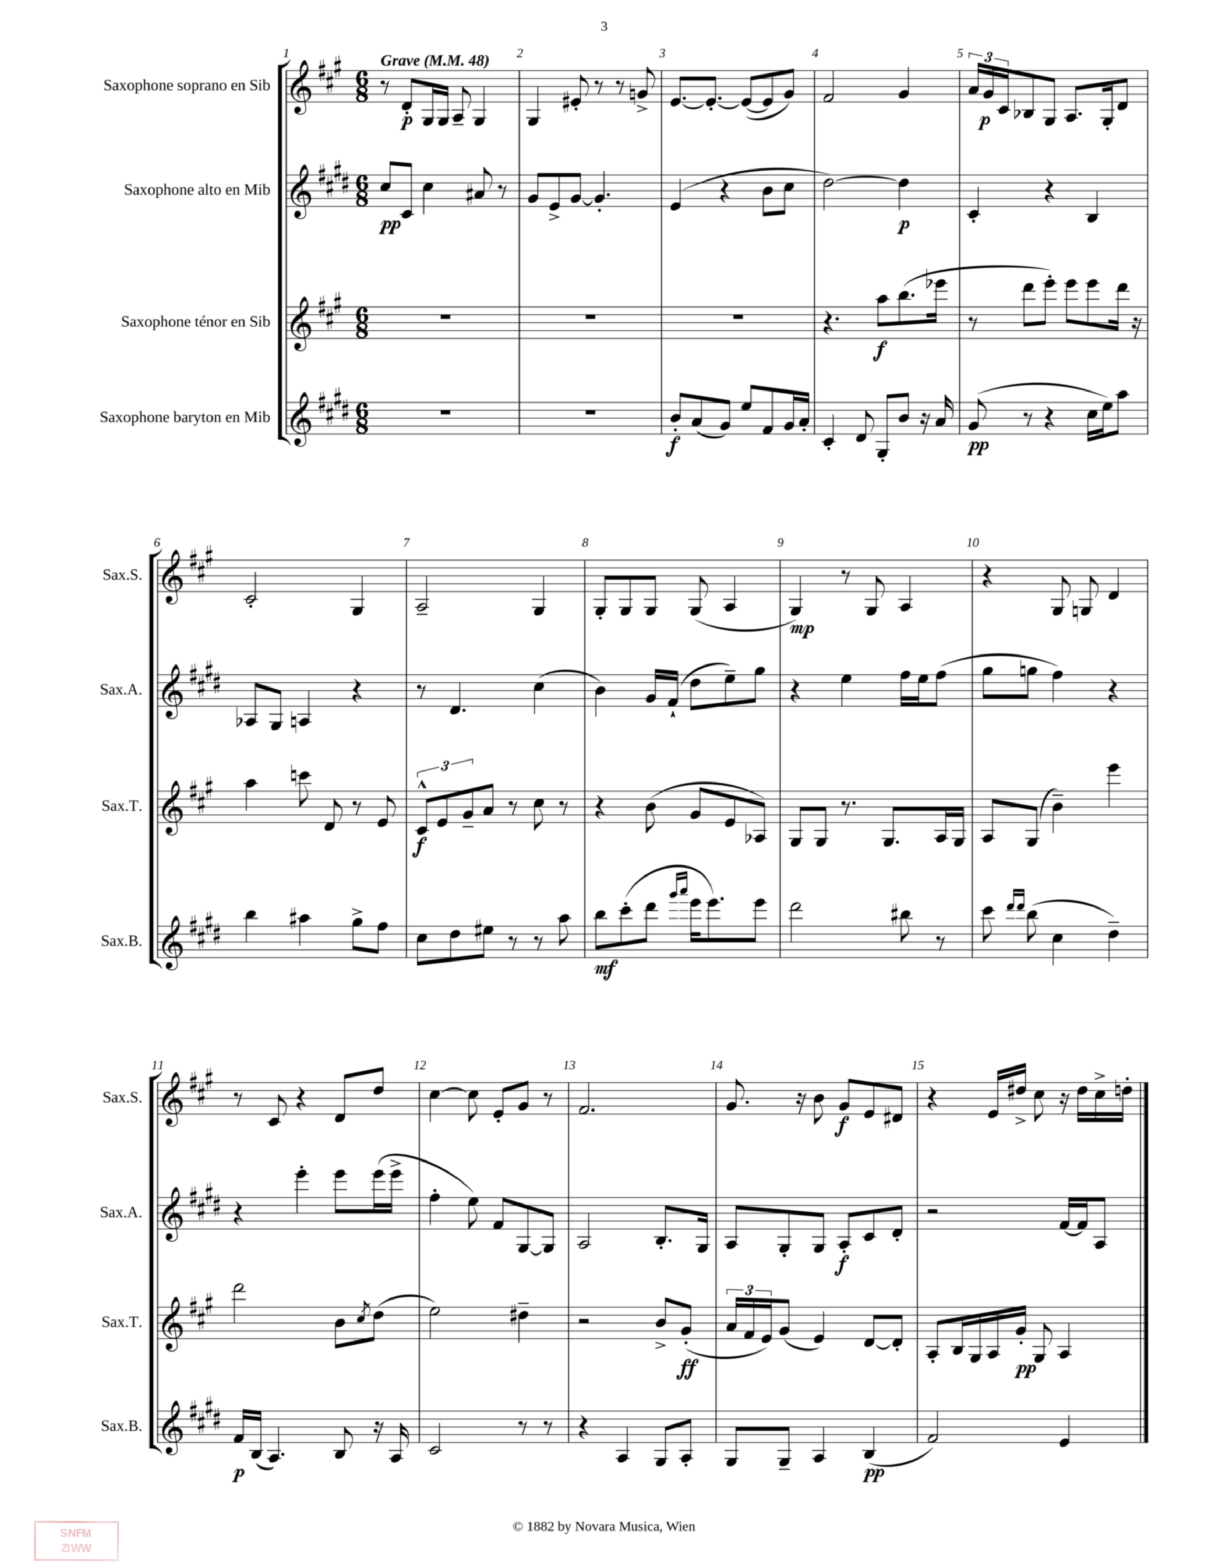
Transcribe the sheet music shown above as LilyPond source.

<<
\new StaffGroup <<
\new Staff = "s0" \with { instrumentName = "Saxophone soprano en Sib" shortInstrumentName = "Sax.S." } {
    \clef treble \key a \major \numericTimeSignature \time 6/8 \tempo "Grave" 4 = 48
    r8 d'8-.\p gis16 gis16 a8-- gis4 |
    gis4 eis'8-. r8 r8 g'8-> |
    e'8.~ e'8.~-. e'8~( e'8 gis'8) |
    fis'2 gis'4 |
    \tuplet 3/2 { a'16 gis'16\p cis'16 } bes8 gis8 a8. gis16-. d'8 |
    cis'2-. gis4 |
    a2-- gis4 |
    gis8-. gis8 gis8 gis8( a4 |
    gis4\mp) r8 gis8 a4 |
    r4 gis8 g8 d'4 |
    r8 cis'8 r4 d'8 d''8 |
    cis''4~ cis''8 e'8-. gis'8 r8 |
    fis'2. |
    gis'8. r16 b'8 gis'8\f e'8 dis'8 |
    r4 e'16 dis''16-> cis''8 r16 dis''16 cis''16-> d''16-. \bar "|." |
}
\new Staff = "s1" \with { instrumentName = "Saxophone alto en Mib" shortInstrumentName = "Sax.A." } {
    \clef treble \key e \major \numericTimeSignature \time 6/8
    cis''8\pp cis'8 cis''4 ais'8 r8 |
    gis'8 e'8-> gis'8~ gis'4.-. |
    e'4( r4 b'8 cis''8 |
    dis''2~) dis''4\p |
    cis'4-. r4 b4 |
    aes8 gis8 a4 r4 |
    r8 dis'4. cis''4( |
    b'4) gis'16 fis'16-!( dis''8 e''8--) gis''8 |
    r4 e''4 fis''16 e''16 fis''8( |
    gis''8 g''8 fis''4) r4 |
    r4 e'''4-. e'''8 e'''16( e'''16-> |
    fis''4-. e''8) fis'8 gis8~ gis8 |
    a2 b8.-. gis16 |
    a8 gis8-. gis8 a8-.\f cis'8 dis'8-. |
    r2 fis'16~ fis'16 a8 \bar "|." |
}
\new Staff = "s2" \with { instrumentName = "Saxophone ténor en Sib" shortInstrumentName = "Sax.T." } {
    \clef treble \key a \major \numericTimeSignature \time 6/8
    R2. |
    R2. |
    R2. |
    r4. a''8\f b''8.( ees'''16 |
    r8 d'''8 e'''8-.) e'''8 e'''8 d'''16 r16 |
    a''4 c'''8 d'8 r8 e'8 |
    \tuplet 3/2 { cis'8-^\f e'8 gis'8-- } a'8 r8 cis''8 r8 |
    r4 b'8( gis'8 e'8 aes8) |
    gis8 gis8 r8. gis8. a16 gis16 |
    a8 gis8( b'4--) e'''4 |
    d'''2 b'8 \acciaccatura { cis''8 } d''8( |
    e''2) dis''4-- |
    r2 b'8-> gis'8-.\ff( |
    \tuplet 3/2 { a'16 fis'16 e'16) } gis'8( e'4) d'8~ d'8-. |
    a8-. b16 gis16 a16 gis'16-.\pp gis8 a4 \bar "|." |
}
\new Staff = "s3" \with { instrumentName = "Saxophone baryton en Mib" shortInstrumentName = "Sax.B." } {
    \clef treble \key e \major \numericTimeSignature \time 6/8
    R2. |
    R2. |
    b'8-.\f a'8( gis'8) e''8 fis'8 gis'16 a'16-. |
    cis'4-. dis'8 gis8-. b'8 r16 a'16 |
    gis'8\pp( r8 r4 cis''16 e''16) a''8 |
    b''4 ais''4 gis''8-> fis''8 |
    cis''8 dis''8 eis''8 r8 r8 a''8 |
    b''8\mf cis'''8-.( dis'''8 \grace { gis'''16 a'''16 } e'''16 e'''8.) e'''8 |
    dis'''2 bis''8 r8 |
    cis'''8 \grace { dis'''16 dis'''16 } b''8( cis''4 dis''4--) |
    fis'16\p b16( a4.) b8 r16 a16 |
    cis'2 r8 r8 |
    r4 a4 gis8 a8-. |
    gis8 gis8-- a4 b4\pp( |
    fis'2) e'4 \bar "|." |
}
>>
>>
\layout { \context { \Score \override BarNumber.break-visibility = ##(#f #t #t) barNumberVisibility = #all-bar-numbers-visible } }
